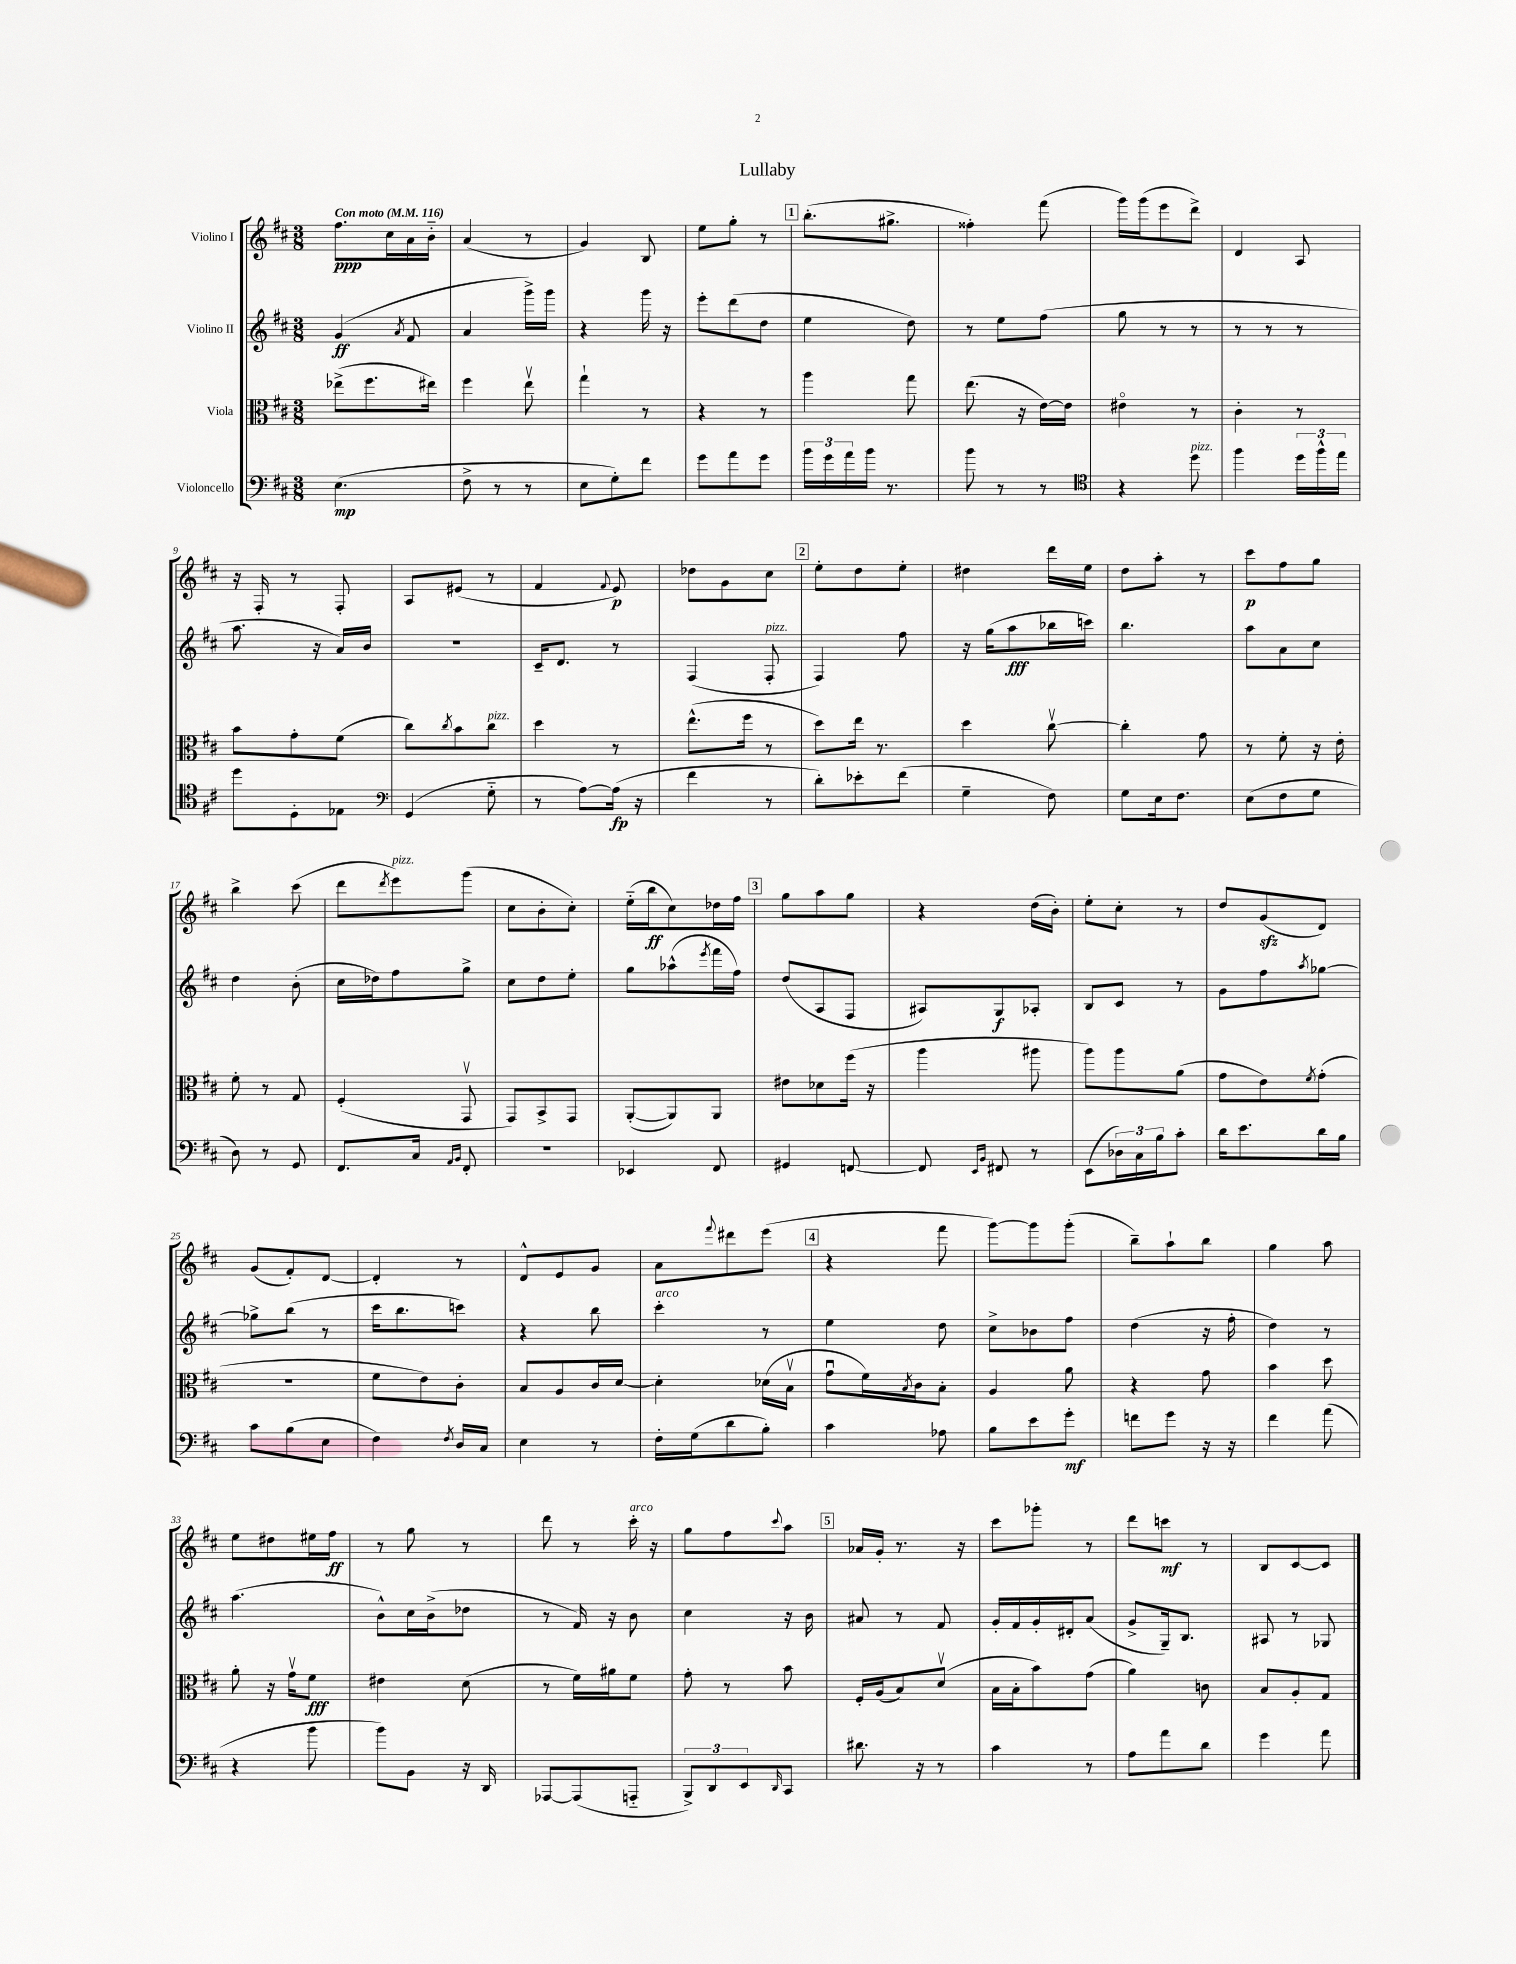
\header { title = "Lullaby" }
<<
\new StaffGroup <<
\new Staff = "s0" \with { instrumentName = "Violino I" } {
    \clef treble \key d \major \numericTimeSignature \time 3/8 \tempo "Con moto" 4 = 116
    fis''8.\ppp cis''16 a'16 b'16-_ |
    a'4( r8 |
    g'4) b8 |
    e''8 g''8-. r8 |
    \mark \markup { \box "1" } b''8.-.( gis''8.-> |
    fisis''4-.) fis'''8( |
    g'''16) g'''16( e'''8 d'''8->) |
    d'4 a8 |
    r16 fis16-. r8 fis8-. |
    a8 eis'8( r8 |
    fis'4 \appoggiatura { fis'8 } e'8\p) |
    des''8 g'8 cis''8 |
    \mark \markup { \box "2" } e''8-. d''8 e''8-. |
    dis''4 d'''16 e''16 |
    d''8 a''8-. r8 |
    cis'''8\p fis''8 g''8 |
    b''4-> cis'''8( |
    d'''8 \acciaccatura { d'''8 } e'''8^\markup { \italic "pizz." }) g'''8( |
    cis''8 b'8-. cis''8-.) |
    e''16-_( b''16\ff cis''8) des''16 fis''16 |
    \mark \markup { \box "3" } g''8 a''8 g''8 |
    r4 d''16( b'16-.) |
    e''8-. cis''8-. r8 |
    d''8 g'8\sfz( d'8) |
    g'8( fis'8-.) d'8~ |
    d'4-. r8 |
    d'8-^ e'8 g'8 |
    a'8 \appoggiatura { fis'''8 } dis'''8 e'''8( |
    \mark \markup { \box "4" } r4 fis'''8 |
    g'''8~) g'''8 g'''8-.( |
    b''8--) a''8-! b''8 |
    g''4 a''8 |
    e''8 dis''8 eis''16 fis''16\ff |
    r8 g''8 r8 |
    d'''8 r8 cis'''16-.^\markup { \italic "arco" } r16 |
    g''8 fis''8 \appoggiatura { cis'''8 } a''8 |
    \mark \markup { \box "5" } aes'16 g'16-. r8. r16 |
    cis'''8 ges'''8-. r8 |
    d'''8 c'''8\mf r8 |
    b8 cis'8~ cis'8 \bar "|." |
}
\new Staff = "s1" \with { instrumentName = "Violino II" } {
    \clef treble \key d \major \numericTimeSignature \time 3/8
    g'4\ff( \acciaccatura { a'8 } fis'8 |
    a'4 g'''16->) g'''16 |
    r4 g'''16 r16 |
    e'''8-. d'''8( d''8 |
    \mark \markup { \box "1" } e''4 d''8) |
    r8 e''8 fis''8( |
    g''8 r8 r8 |
    r8 r8 r8 |
    a''8. r16 a'16) b'16 |
    R4. |
    cis'16-- d'8. r8 |
    fis4( fis8-.^\markup { \italic "pizz." } |
    \mark \markup { \box "2" } fis4) fis''8 |
    r16 g''16( a''8\fff bes''16 c'''16) |
    b''4. |
    a''8 a'8 cis''8 |
    d''4 b'8-.( |
    cis''16 des''16) fis''8 g''8-> |
    cis''8 d''8 e''8-. |
    g''8 aes''8-^( \acciaccatura { e'''8 } fis'''16 fis''16) |
    \mark \markup { \box "3" } d''8( a8 fis8 |
    ais8) g8\f aes8-. |
    b8 cis'8 r8 |
    g'8 fis''8 \acciaccatura { a''8 } ges''8~ |
    ges''8-> b''8( r8 |
    cis'''16 b''8. c'''8) |
    r4 b''8 |
    cis'''4-.^\markup { \italic "arco" } r8 |
    \mark \markup { \box "4" } e''4 d''8 |
    cis''8-> bes'8 fis''8 |
    d''4( r16 fis''16-. |
    d''4) r8 |
    a''4.( |
    b'8-^) cis''16 b'16->( des''8 |
    r8 fis'16) r16 b'8 |
    cis''4 r16 b'16 |
    \mark \markup { \box "5" } ais'8 r8 fis'8 |
    g'16-. fis'16 g'16-. dis'16-. a'8( |
    g'8-> g16--) b8. |
    ais8 r8 ges8 \bar "|." |
}
\new Staff = "s2" \with { instrumentName = "Viola" } {
    \clef alto \key d \major \numericTimeSignature \time 3/8
    ees''8->( fis''8. eis''16) |
    fis''4 e''8\upbow |
    g''4-! r8 |
    r4 r8 |
    \mark \markup { \box "1" } a''4 g''8 |
    e''8.( r16 e'16~) e'16 |
    eis'4\flageolet r8 |
    cis'4-. r8 |
    b'8 g'8-. fis'8( |
    cis''8) \acciaccatura { cis''8 } b'8 cis''8^\markup { \italic "pizz." } |
    d''4 r8 |
    e''8.-^( fis''16 r8 |
    \mark \markup { \box "2" } d''8) e''16 r8. |
    d''4 cis''8~\upbow |
    cis''4-. g'8 |
    r8 fis'8-. r16 e'16-. |
    fis'8-. r8 g8 |
    fis4-.( g,8\upbow |
    g,8) b,8-> g,8 |
    a,8~-.( a,8) a,8 |
    \mark \markup { \box "3" } eis'8 des'8 fis''16( r16 |
    a''4 ais''8 |
    a''8) a''8 a'8( |
    g'8 e'8) \acciaccatura { fis'8 } g'8-.( |
    R4. |
    fis'8 e'8) cis'8-. |
    b8 a8 cis'16 d'16~ |
    d'4-. des'16( b16\upbow |
    \mark \markup { \box "4" } g'8\downbow fis'16) \acciaccatura { b8 } cis'16 b8-. |
    a4 a'8 |
    r4 g'8 |
    b'4 d''8 |
    a'8-. r16 g'16\upbow fis'8\fff |
    eis'4 d'8( |
    r8 fis'16) ais'16 fis'8 |
    g'8-. r8 b'8 |
    \mark \markup { \box "5" } fis16-. a16( b8) d'8\upbow( |
    b16 b16-. b'8) g'8( |
    a'4) c'8 |
    b8 a8-. g8 \bar "|." |
}
\new Staff = "s3" \with { instrumentName = "Violoncello" } {
    \clef bass \key d \major \numericTimeSignature \time 3/8
    e4.\mp( |
    fis8-> r8 r8 |
    e8 g8-.) fis'8 |
    g'8 a'8 g'8 |
    \mark \markup { \box "1" } \tuplet 3/2 { b'16 g'16 a'16 } b'16 r8. |
    b'8 r8 r8 |
    \clef tenor r4 d''8^\markup { \italic "pizz." } |
    fis''4 \tuplet 3/2 { d''16 fis''16-^ e''16 } |
    d''8 d8-. ees8 |
    \clef bass g,4( g8-_ |
    r8 a8~) a16\fp( r16 |
    fis'4 r8 |
    \mark \markup { \box "2" } d'8-.) ees'8-. fis'8( |
    g4-- fis8) |
    g8 e16 fis8. |
    e8( fis8 g8 |
    d8) r8 g,8 |
    fis,8. cis16 \grace { a,16 b,16 } fis,8-. |
    R4. |
    ees,4 fis,8 |
    \mark \markup { \box "3" } gis,4 f,8~ |
    f,8 \grace { e,16 b,16 } fis,8 r8 |
    e,8( \tuplet 3/2 { des16) cis16 b16 } cis'8-. |
    d'16 e'8. d'16 b16 |
    cis'8 b8( e8 |
    fis4) \acciaccatura { fis8 } d16 cis16 |
    e4 r8 |
    fis16-. g16( d'8 b8-.) |
    \mark \markup { \box "4" } cis'4 aes8 |
    b8 e'8 g'8-.\mf |
    f'8 g'8 r16 r16 |
    fis'4 a'8( |
    r4 b'8 |
    b'8) b,8 r16 d,16 |
    aes,,8~ aes,,8( a,,8-_ |
    \tuplet 3/2 { b,,8->) d,8 e,8 } \grace { d,16 } cis,8 |
    \mark \markup { \box "5" } dis'8. r16 r8 |
    cis'4 r8 |
    a8 a'8 d'8 |
    g'4 a'8 \bar "|." |
}
>>
>>
